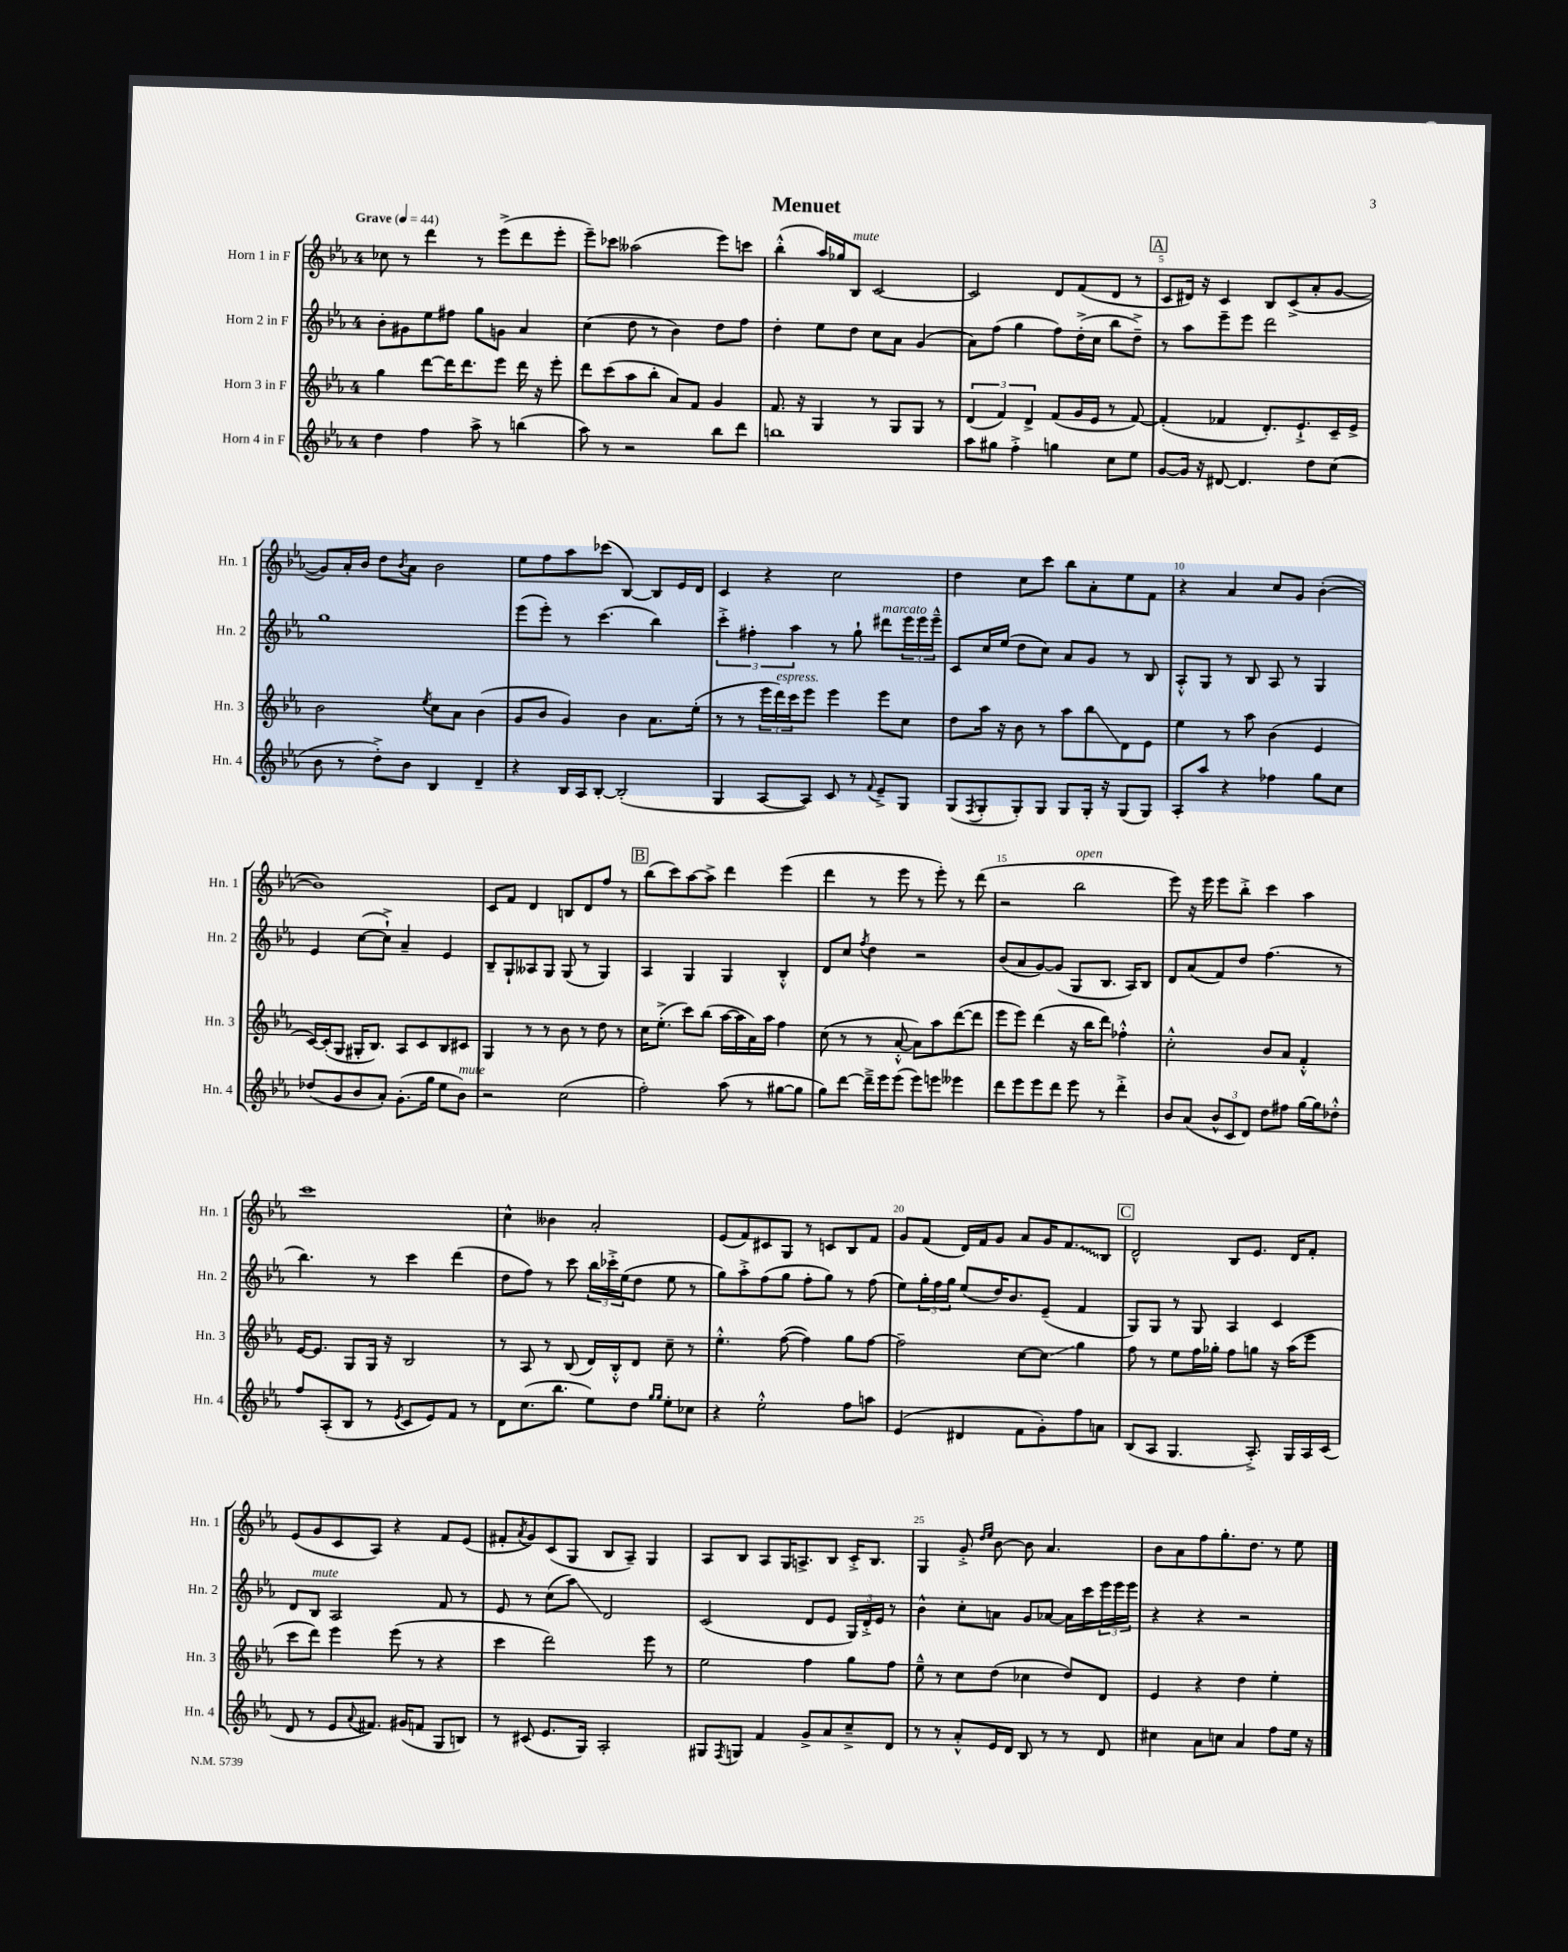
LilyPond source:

\header { title = "Menuet" }
<<
\new StaffGroup <<
\new Staff = "s0" \with { instrumentName = "Horn 1 in F" shortInstrumentName = "Hn. 1" } {
    \clef treble \key ees \major \once \override Staff.TimeSignature.style = #'single-digit \time 4/4 \tempo "Grave" 4 = 44
    ces''8 r8 d'''4 r8 ees'''8->( d'''8 ees'''8-. |
    ees'''8--) ces'''8 aeses''2( ees'''8) c'''8 |
    bes''4-.-^( aes''16) ges''16 bes8^\markup { \italic "mute" } c'2~ |
    c'2 d'8 f'8( d'8 r8 |
    \mark \markup { \box "A" } c'8 dis'16) r16 c'4 bes8 c'8->( aes'8-. g'8~ |
    g'8) aes'16-. bes'16 d''8 \acciaccatura { bes'8 } aes'8 bes'2 |
    ees''8 f''8 aes''8 ces'''8( bes4~) bes8 ees'16 d'16 |
    c'4 r4 c''2 |
    d''4 c''8 c'''8 bes''8 aes'8-. ees''8 f'8 |
    r4 aes'4 c''8 g'8 bes'4~-.( |
    bes'1) |
    c'8 f'8 d'4 b8 d'8 f''8 r8 |
    \mark \markup { \box "B" } bes''8( c'''8) aes''8~ aes''8-> d'''4 ees'''4( |
    d'''4 r8 ees'''8 r8 ees'''8-.) r8 d'''8( |
    r2 bes''2^\markup { \italic "open" } |
    ees'''8) r16 ees'''16 ees'''8 bes''8-.-> c'''4 aes''4 |
    c'''1 |
    c''4-^ beses'4 aes'2-. |
    ees'8( f'8) cis'8 g8 r8 c'8 bes8 f'8 |
    g'8 f'8( d'16) f'16 g'8 aes'8 g'16 \once \override Glissando.style = #'zigzag f'8.\glissando bes8 |
    \mark \markup { \box "C" } d'2-^ bes8 ees'8. d'16 f'8-. |
    ees'8( g'8 c'8 aes8) r4 f'8 ees'8( |
    fis'8-. \acciaccatura { aes'8 } g'8) c'8( g8 bes8 aes8--) g4 |
    aes8 bes8 aes8 g16 a8.-> bes8 c'16-.-> bes8. |
    g4 g'8-.-> \grace { d''16 ees''16 } bes'8~ bes'8 aes'4. |
    bes'8 aes'8 f''8 g''8.-. d''8. r8 ees''8 \bar "|." |
}
\new Staff = "s1" \with { instrumentName = "Horn 2 in F" shortInstrumentName = "Hn. 2" } {
    \clef treble \key ees \major \once \override Staff.TimeSignature.style = #'single-digit \time 4/4
    bes'8-. gis'8 ees''8 fis''8 g''8 g'8 aes'4 |
    c''4( d''8 r8 bes'4) d''8 f''8 |
    d''4-. ees''8 d''8 c''8 aes'8 g'4( |
    aes'8) f''8( g''4 f''8) d''16-.->( c''16 bes''8 d''8--->) |
    \mark \markup { \box "A" } r8 aes''8 ees'''8-- ees'''8 d'''2 |
    g''1 |
    ees'''8( ees'''8-.) r8 c'''4.( bes''4) |
    \tuplet 3/2 { c'''4-.-> fis''4-. aes''4 } r8 g''8-! dis'''8^\markup { \italic "marcato" } \tuplet 3/2 { ees'''16 ees'''16 ees'''16---^ } |
    c'8 c''16 ees''16( d''8 c''8) aes'8 g'8 r8 bes8 |
    aes8-.-^ g8 r8 bes8 aes8 r8 g4 |
    ees'4 c''8~( c''8-!->) aes'4-- ees'4 |
    bes8-- g8-! aeses8 g8 g8( r8 g4) |
    \mark \markup { \box "B" } aes4 g4 g4 bes4-.-^ |
    d'8 c''8 \acciaccatura { f''8 } d''4 r2 |
    bes'8( aes'8 g'8~) g'8( g8 bes8. aes16) bes8 |
    d'8 aes'8( f'8) d''8 f''4.( r8 |
    bes''4.) r8 c'''4 d'''4( |
    d''8 f''8) r8 c'''8 \tuplet 3/2 { bes''16 ces'''16-.-> ees''16( } d''8 ees''8 r8 |
    g''8) aes''8-.-> f''8( g''8 f''8-. g''8) r8 f''8( |
    ees''8) \tuplet 3/2 { g''16-. f''16 g''16 } ees''8( d''16) bes'8. ees'8--( f'4 |
    \mark \markup { \box "C" } g8) g8 r8 g8 aes4 c'4 |
    d'8 bes8^\markup { \italic "mute" } aes2 f'8 r8 |
    ees'8 r8 c''8( aes''8\glissando) d'2 |
    c'2( d'8 ees'8 \tuplet 3/2 { g16) d'16-.-> ees'16 } r8 |
    bes'4-^ c''8-. a'8 g'8 aes'8~ aes'16 c'''16 \tuplet 3/2 { ees'''16 ees'''16 ees'''16 } |
    r4 r4 r2 \bar "|." |
}
\new Staff = "s2" \with { instrumentName = "Horn 3 in F" shortInstrumentName = "Hn. 3" } {
    \clef treble \key ees \major \once \override Staff.TimeSignature.style = #'single-digit \time 4/4
    g''4 d'''8~ d'''16 d'''8. ees'''8 d'''16 r16 ees'''8-. |
    d'''8 c'''8( aes''8 bes''8-. aes'8) f'8 g'4 |
    f'8. r16 g4 r8 g8 g8 r8 |
    \tuplet 3/2 { d'4( f'4) d'4-> } f'8( g'16 ees'16 r8 f'8~) |
    \mark \markup { \box "A" } f'4-.( fes'4 d'8.-.) ees'8.-!-> c'16-- ees'16-> |
    bes'2 \acciaccatura { ees''8 } c''8 aes'8 bes'4( |
    g'8 bes'8 g'4) bes'4 aes'8. ees''16-.( |
    r8 r8 \tuplet 3/2 { ees'''16 d'''16^\markup { \italic "espress." }) c'''16 } ees'''8 ees'''4 ees'''8 c''8 |
    d''8 aes''16 r16 bes'8 r8 aes''8 bes''8\glissando d'8 ees'8 |
    ees''4 r8 aes''8 bes'4( ees'4 |
    c'16~) c'16-.( g8 gis16-. bes8.) aes8 c'8 bes8 cis'8 |
    g4 r8 r8 bes'8 r8 d''8 r8 |
    \mark \markup { \box "B" } c''16 ees''8.-.->( c'''8) bes''8( aes''16~ aes''16 aes'16) aes''16 f''4 |
    c''8( r8 r8 aes'8~-.-^ aes'8) aes''8 d'''8~( d'''8 |
    ees'''8 ees'''8) d'''4( r16 bes''16 d'''8) fes''4-.-^ |
    c''2-.-^ bes'8 aes'8 f'4-.-^ |
    ees'16~ ees'8. g8 g16 r16 bes2 |
    r8 aes8 r8 bes8( d'16) bes16-.-^ d'8 c''8-- r8 |
    ees''4.-.-^ f''8~( f''4) g''8 f''8~ |
    f''2-- c''8~ c''8\glissando g''4 |
    \mark \markup { \box "C" } f''8 r8 ees''8 f''16 ges''16-. f''8 g''8 r16 aes''16( ees'''8 |
    c'''8 d'''8) ees'''4 ees'''8( r8 r4 |
    c'''4 d'''2) ees'''8 r8 |
    ees''2 f''4 g''8 f''8 |
    ees''8---^ r8 c''8 d''8( ces''4 d''8) d'8 |
    ees'4 r4 d''4 ees''4-. \bar "|." |
}
\new Staff = "s3" \with { instrumentName = "Horn 4 in F" shortInstrumentName = "Hn. 4" } {
    \clef treble \key ees \major \once \override Staff.TimeSignature.style = #'single-digit \time 4/4
    d''4 f''4 aes''8-> r8 b''4( |
    aes''8) r8 r2 bes''8 d'''8 |
    b''1 |
    aes''8 gis''8 f''4-.-> g''4 c''8 ees''8 |
    \mark \markup { \box "A" } g'8~ g'16 r16 dis'8~ dis'4. d''8 c''8( |
    bes'8 r8 d''8-.->) bes'8 bes4 d'4-- |
    r4 bes16 aes16 bes8~-. bes2-.( |
    g4 aes8~ aes8) c'8 r8 \appoggiatura { f'8 } ees'8---> g8 |
    g8( \acciaccatura { f8 } g8-. g8-.) g8 g8 g16-. r16 g8( g8) |
    aes8-. aes''8 r4 fes''4 g''8 c''8 |
    des''8( g'8 bes'8 aes'8-.) g'8.-.( g''16 ees''8 bes'8^\markup { \italic "mute" }) |
    r2 c''2( |
    \mark \markup { \box "B" } f''2-.) aes''8( r8 gis''8~ gis''8 |
    g''8) d'''8~ d'''16---> ees'''16 ees'''8( ees'''8) e'''8 eeses'''4 |
    d'''8 ees'''8 ees'''8 d'''8 ees'''8 r8 d'''4-.-> |
    bes'8 aes'8( \tuplet 3/2 { bes'8-^ c'8 d'8) } d''8 fis''8 g''16~ g''16 des''8-.-^ |
    f''8 aes8-.( bes8 r8 \acciaccatura { ees'8 } c'8 ees'8) f'8 r8 |
    d'8 c''8.( bes''8. ees''8) d''8 \grace { g''16 g''16 } ees''8-. ces''8 |
    r4 ees''2-.-^ f''8 a''8 |
    ees'4( dis'4 f'8 g'8-.) f''8 a'8 |
    \mark \markup { \box "C" } bes8( aes8 g4. aes8.-.->) g16 aes16 c'16( |
    d'8 r8 ees'8 \appoggiatura { aes'8 } fis'8.) gis'16( f'8 g8 b8) |
    r8 cis'8( ees'8. g16) aes2-. |
    gis8 \acciaccatura { f8 } g8 f'4 g'8-> aes'8 c''8---> d'8 |
    r8 r8 aes'8-.-^ ees'16 d'16 bes8 r8 r8 d'8 |
    cis''4 aes'8 c''8 aes'4 f''8 ees''16 r16 \bar "|." |
}
>>
>>
\layout { \context { \Score \override BarNumber.break-visibility = ##(#f #t #t) barNumberVisibility = #(every-nth-bar-number-visible 5) } }
